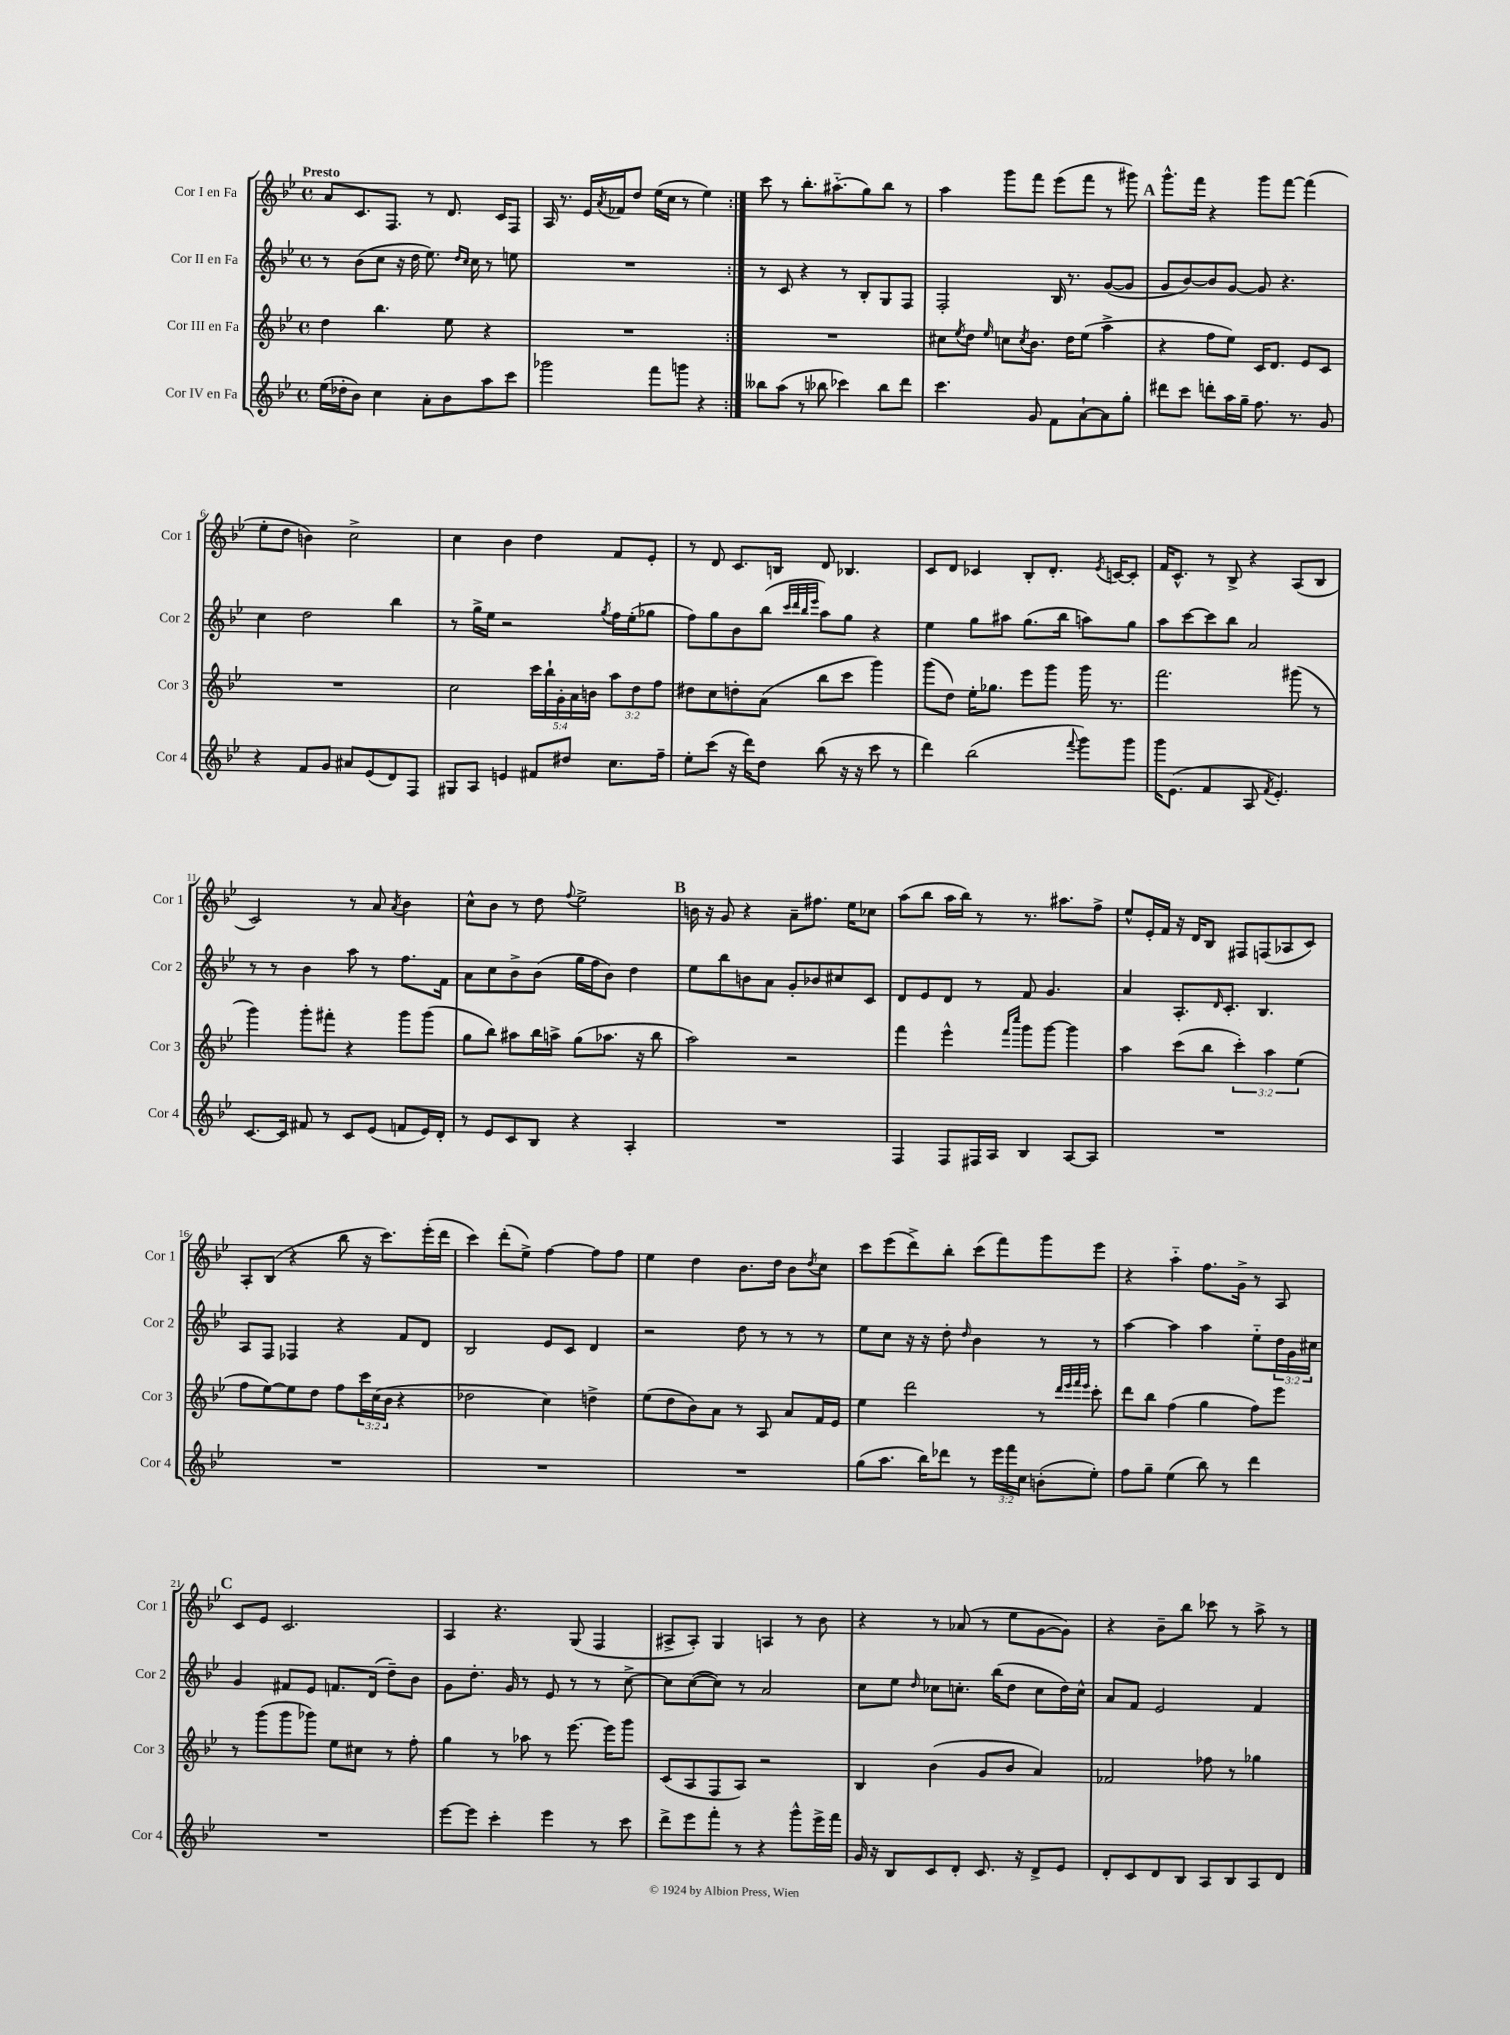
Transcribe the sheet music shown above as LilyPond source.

<<
\new StaffGroup <<
\new Staff = "s0" \with { instrumentName = "Cor I en Fa" shortInstrumentName = "Cor 1" } {
    \clef treble \key bes \major \defaultTimeSignature \time 4/4 \tempo "Presto"
    \repeat volta 2 { a'8 c'8. f8. r8 d'8. c'16 f8 |
    a16 r8. ees'16 \acciaccatura { a'8 } fes'16 d''8 ees''16( c''16 r8 ees''4) | }
    c'''8 r8 bes''8.-. ais''8.-_( g''8) bes''8 r8 |
    a''4 g'''8 f'''8 ees'''8( f'''8 r8 gis'''8) |
    \mark \markup { \bold "A" } g'''8.-^ f'''16 r4 g'''8 f'''8~ f'''4( |
    ees''8-. d''8 b'4) c''2-> |
    c''4 bes'4 d''4 f'8 ees'8-. |
    r8 d'8 c'8. b16 d'8 bes4. |
    c'8 d'8 ces'4 bes8-. d'8.-. \acciaccatura { ees'8 } c'16~ c'8-. |
    f'16 c'8.-^ r8 bes8-> r4 a8( bes8 |
    c'2) r8 a'8 \acciaccatura { a'8 } bes'4 |
    c''8-^ bes'8 r8 d''8 \appoggiatura { f''8 } ees''2-> |
    \mark \markup { \bold "B" } b'16 r16 g'8 r4 a'8-- fis''8. ees''16 ces''8 |
    a''8( bes''8 a''16 bes''16) r8 r8. ais''8. f''8-> |
    ees''8-^ ees'16-. f'16 r16 d'16 bes8 fis8 f8( aes8 c'8) |
    a8-. bes8( r4 bes''8 r16 c'''8.) ees'''16-.( d'''16 |
    c'''4) d'''8-.( ees''8->) f''4~ f''8 f''8 |
    ees''4 d''4 bes'8. d''16 bes'8 \acciaccatura { d''8 } c''8 |
    c'''8 ees'''8( d'''8->) bes''8-. c'''8( f'''8) g'''8 ees'''8 |
    r4 a''4-_ f''8. g'16-> r8 a8 |
    \mark \markup { \bold "C" } c'8 ees'8 c'2. |
    a4 r4. g8( f4 |
    ais8-> ais8-.) g4 a4 r8 bes'8 |
    r4 r8 aes'8( r8 ees''8 g'8~ g'8) |
    r4 bes'8-- bes''8 ces'''8 r8 a''8-> r8 \bar "|." |
}
\new Staff = "s1" \with { instrumentName = "Cor II en Fa" shortInstrumentName = "Cor 2" } {
    \clef treble \key bes \major \defaultTimeSignature \time 4/4 \override Staff.TupletNumber.text = #tuplet-number::calc-fraction-text
    \repeat volta 2 { r8 bes'8( c''8 r16 d''16 ees''8.) \grace { d''16 c''16 } c''16 r8 e''8 |
    R1 | }
    r8 c'8 r4 r8 bes8-. g8 f8 |
    f2-. bes16 r8. g'8~( g'8 |
    \mark \markup { \bold "A" } g'8 bes'8~) bes'8 g'8~ g'8 r4. |
    c''4 d''2 bes''4 |
    r8 g''16-> ees''16 r2 \acciaccatura { g''8 } f''16 ees''16-.( ges''8 |
    f''8) g''8 bes'8 bes''8( \grace { c'''32 d'''32 bes''32 ees'''32 } a''8) g''8 r4 |
    ees''4 g''8 ais''8 g''8.( bes''16 a''8) g''8 |
    a''8 c'''8~ c'''8 bes''8 a'2 |
    r8 r8 bes'4 a''8 r8 f''8. f'16 |
    a'8 c''8 bes'8-> bes'8( g''16 f''16 bes'8) d''4 |
    \mark \markup { \bold "B" } ees''8 bes''8 b'8 a'8 g'8-. bes'8 cis''8 c'8 |
    d'8 ees'8 d'8 r8 f'8 g'4. |
    a'4 a8.-. \grace { d'16 } c'8.-. bes4. |
    a8 f8 fes4 r4 f'8 d'8 |
    bes2 ees'8 c'8 d'4 |
    r2 d''8 r8 r8 r8 |
    ees''8 c''8 r16 r16 d''8-. \grace { d''16 } bes'4 r8 r8 |
    a''4~ a''4 a''4 ees''8-_ \tuplet 3/2 { d''16 g'16 cis''16 } |
    \mark \markup { \bold "C" } g'4 fis'8 ees'8 f'8. d'16( d''8--) bes'8 |
    g'8 d''8.-. g'16 r8 ees'8 r8 r8 c''8~-> |
    c''8 c''8~( c''8) r8 a'2 |
    c''8 ees''8 \grace { d''16 } ces''8 c''8.-. bes''16( d''8 c''8 d''16) c''16-^ |
    a'8 f'8 ees'2 f'4 \bar "|." |
}
\new Staff = "s2" \with { instrumentName = "Cor III en Fa" shortInstrumentName = "Cor 3" } {
    \clef treble \key bes \major \defaultTimeSignature \time 4/4 \override Staff.TupletNumber.text = #tuplet-number::calc-fraction-text
    \repeat volta 2 { d''4 bes''4. ees''8 r4 |
    R1 | }
    R1 |
    cis''8 \acciaccatura { ees''8 } d''8 \grace { ees''16 } c''8 \acciaccatura { c''8 } bes'8. d''16 ees''8( a''4-> |
    \mark \markup { \bold "A" } r4 f''8 ees''8) c'16 d'8. ees'8 c'8 |
    R1 |
    c''2 \tuplet 5/4 { c'''16 bes''16-! g'16-. a'16 b'16 } \tuplet 3/2 { a''8 d''8 f''8 } |
    dis''8 c''8 d''8-. a'8( bes''8 c'''8 g'''4) |
    g'''8( d''8) ees''16-. ges''8. ees'''8 g'''8 g'''16 r8. |
    f'''2. gis'''8( r8 |
    g'''4) g'''8-. fis'''8-. r4 g'''8 g'''8( |
    g''8 bes''8) ais''8 bes''16 a''16-> g''8( aes''8. r16 bes''8 |
    \mark \markup { \bold "B" } a''2) r2 |
    f'''4 ees'''4-^ \grace { f'''16 c''''16 } g'''8 g'''8~ g'''4 |
    a''4 c'''8( bes''8 \tuplet 3/2 { c'''4-.) a''4 ees''4( } |
    f''8 ees''8~) ees''8 d''8 f''8 \tuplet 3/2 { c'''16 c''16( bes'16 } r4 |
    des''2 c''4) d''4-> |
    ees''8( d''8 bes'8) a'8 r8 a8 a'8 f'16 ees'16 |
    ees''4 d'''2 r8 \grace { d'''32 ees'''32 f'''32 ees'''32 } c'''8-. |
    d'''8 bes''8 f''4( g''4 f''8) ees'''8 |
    \mark \markup { \bold "C" } r8 g'''8( g'''8 ges'''8) ees''8 cis''8 r8 f''8-. |
    g''4 r8 aes''8 r8 ees'''8.~ ees'''16 g'''8 |
    c'8( a8 f8 a8) r2 |
    bes4 bes'4( g'8 bes'8 a'4) |
    fes'2 fes''8 r8 ges''4 \bar "|." |
}
\new Staff = "s3" \with { instrumentName = "Cor IV en Fa" shortInstrumentName = "Cor 4" } {
    \clef treble \key bes \major \defaultTimeSignature \time 4/4 \override Staff.TupletNumber.text = #tuplet-number::calc-fraction-text
    \repeat volta 2 { ees''16( des''16-. bes'8) c''4 a'8-. bes'8 a''8 c'''8 |
    ges'''2 f'''8 g'''8 r4 | }
    beses''8 a''8( r8 bes''8 ces'''4) bes''8 d'''8 |
    c'''4. g'8 f'8 a'8~-! a'8 g''8-. |
    \mark \markup { \bold "A" } dis'''8 c'''8 d'''8-. a''16 g''16-- f''8. r8. g'8 |
    r4 f'8 g'8 ais'8 ees'8( d'8) f8 |
    gis8 a8 e'4 fis'8 dis''8 c''8. f''16-- |
    ees''8-. c'''8( r16 d'''16) d''8 bes''8( r16 r16 c'''8 r8 |
    d'''4) bes''2( \appoggiatura { f'''8 } g'''8) g'''8 |
    g'''16 ees'8.( f'4 a8 \acciaccatura { f'8 } ees'4.-.) |
    c'8.~ c'16 fis'8 r8 c'8 ees'8( f'8 ees'16) d'16-. |
    r8 ees'8 c'8 bes8 r4 a4-. |
    \mark \markup { \bold "B" } R1 |
    f4 f8 fis16 a16 bes4 a8~ a8 |
    R1 |
    R1 |
    R1 |
    R1 |
    g''8( a''8. bes''16) des'''8 r8 \tuplet 3/2 { ees'''16 f'''16 c''16 } b'8-.( ees''8-.) |
    f''8 g''8-- ees''4( bes''8) r8 d'''4 |
    \mark \markup { \bold "C" } R1 |
    ees'''8~ ees'''8 c'''4-. ees'''4 r8 c'''8 |
    d'''8-> ees'''8 f'''8-. r8 r4 g'''8-^ ees'''16-> f'''16 |
    g'16 r16 bes8 c'8 d'8-. c'8. r16 d'8-> ees'8 |
    d'8-. c'8 d'8 bes8 a8 bes8 a8 d'8 \bar "|." |
}
>>
>>
